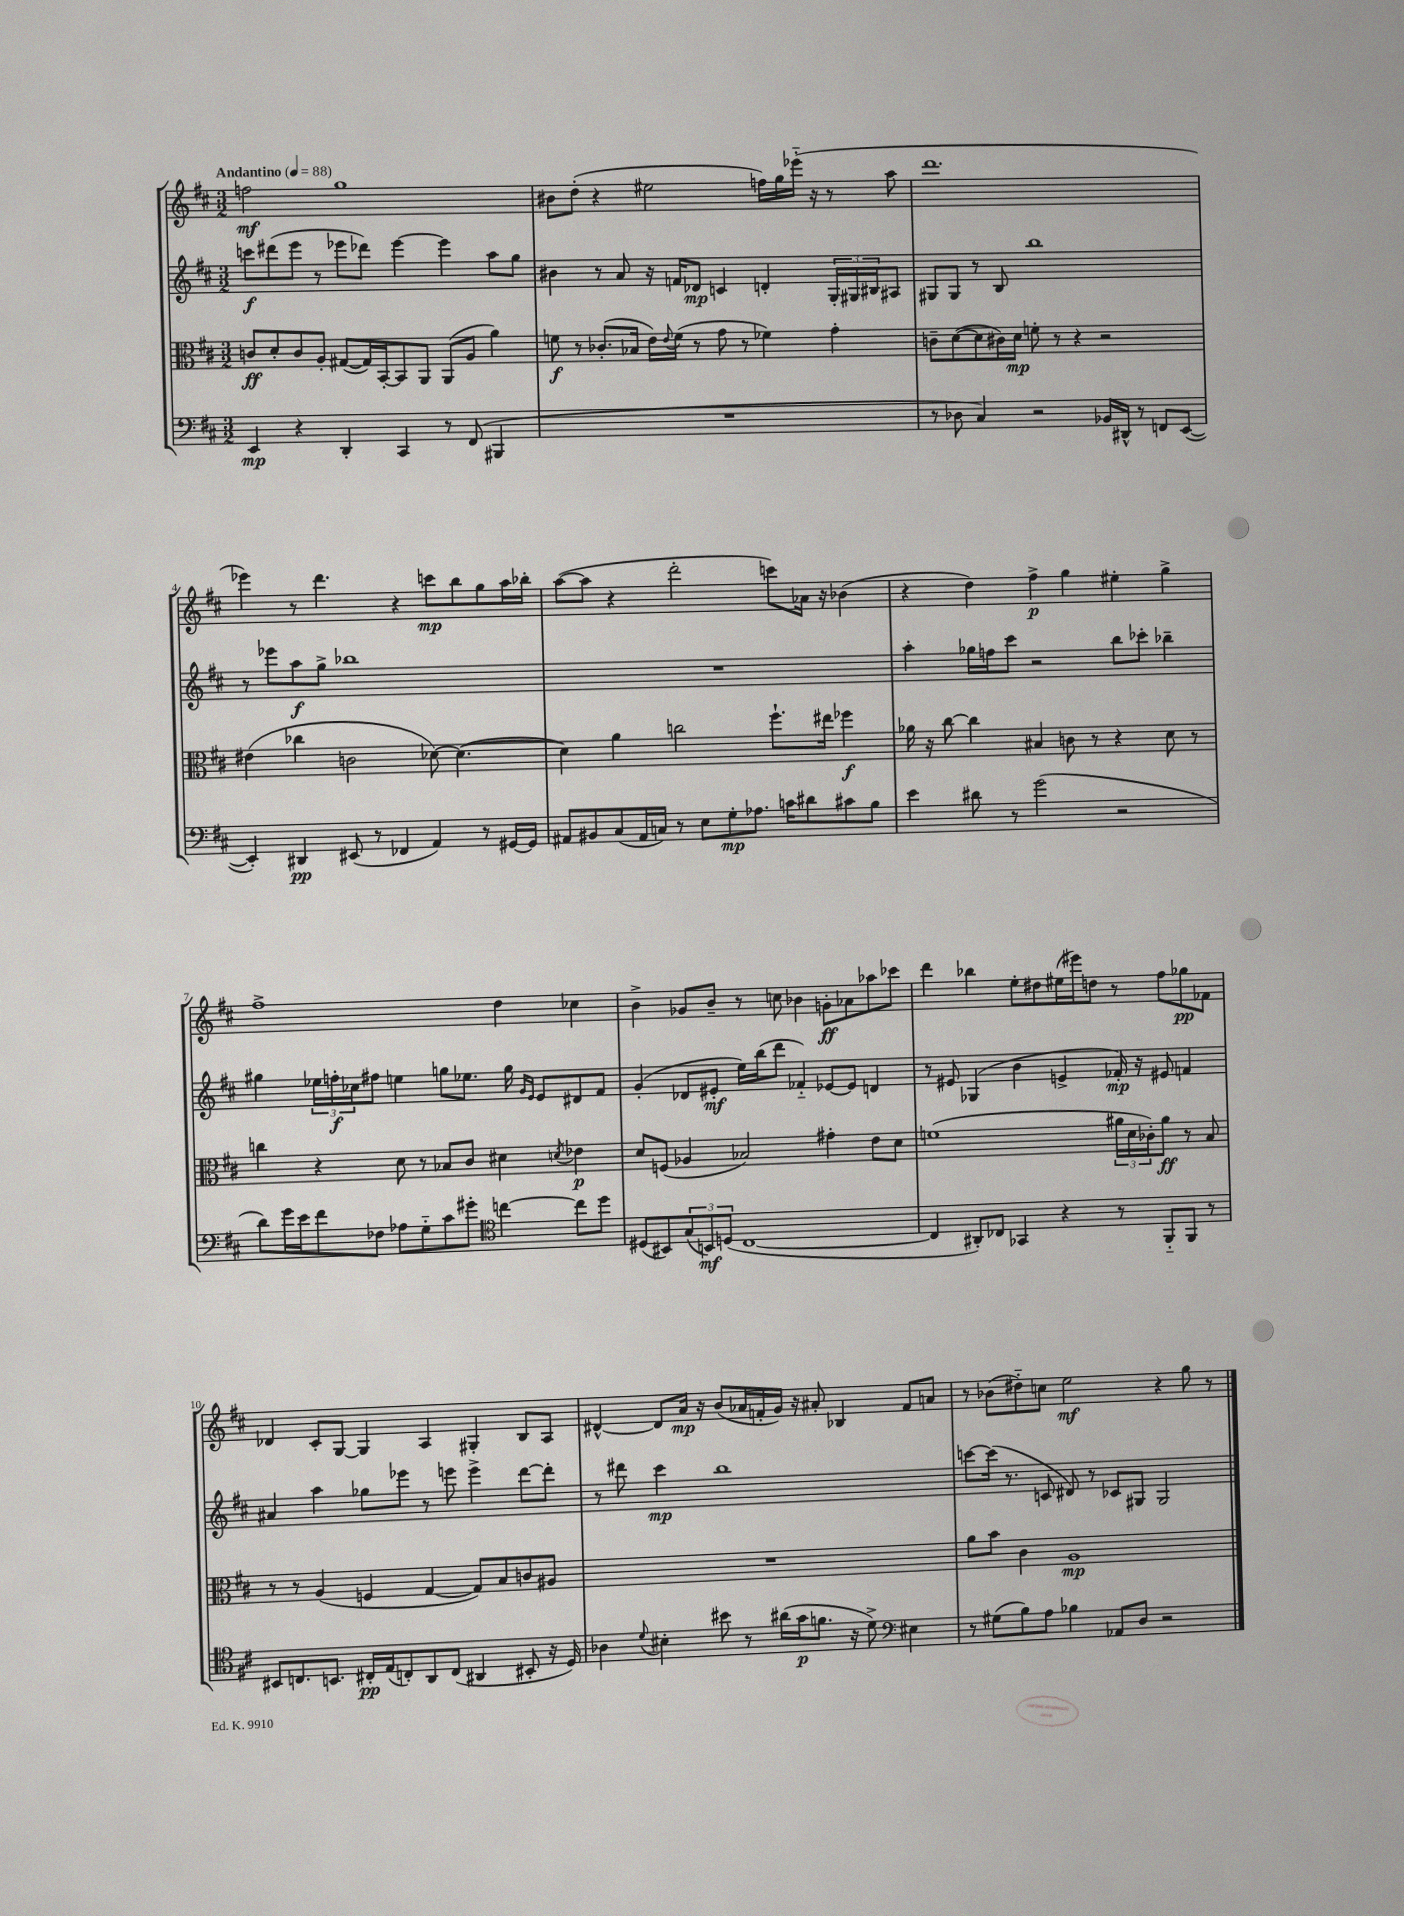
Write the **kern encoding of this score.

**kern	**kern	**kern	**kern
*staff4	*staff3	*staff2	*staff1
*clefF4	*clefC3	*clefG2	*clefG2
*k[f#c#]	*k[f#c#]	*k[f#c#]	*k[f#c#]
*M3/2	*M3/2	*M3/2	*M3/2
*MM88	*MM88	*MM88	*MM88
4EE/	8c/L	8ccc\L	2ff\
.	8d'/	(8ddd#\	.
4r	8c/	8eee\J	.
.	8A'/J	8r	.
4DD'/	([8G#/L	8eee-\L	1gg
.	16G#/]L)	8ddd-\J)	.
.	[16BB'/J	.	.
4CC#/	8BB/]	[4eee-\	.
.	8AA/J	.	.
8r	(8AA/L	4eee-\]	.
(8FF#/	8A/J	.	.
4BBB#/	4a\)	8aa\L	.
.	.	8gg\J	.
=	=	=	=
1.r	8f\	4b#\	8b#\L
.	8r	.	(8dd'\J
.	(8.c-'/L	8r	4r
.	.	8a/	.
.	16B-/Jk	.	.
.	16e\LL)	16r	2ee#\
.	8qqe/	.	.
.	(16f\JJ	16f/LK	.
.	8r	8d-/J	.
.	8g\	4c/	.
.	8r	.	.
.	4f-\)	4d'/	16ff\LL)
.	.	.	16gg\
.	.	.	(16eee-'~\JJ
.	.	.	16r
.	4g'\	24G'/LL	8r
.	.	24G#/	.
.	.	24B#/J	.
.	.	8A#/J	8aa\
=	=	=	=
8r	8c~\L	8G#/L	1.ddd
8D-\	([8d\	8G#/J	.
4C#/)	8d\]	8r	.
.	16c#\L)	8B/	.
.	16d\JJ	.	.
2r	8f'\	1bb	.
.	8r	.	.
.	4r	.	.
16BB-/LL	2r	.	.
16DD#^^/JJ	.	.	.
8r	.	.	.
8FF/L	.	.	.
([8EE/J	.	.	.
=	=	=	=
4EE'/])	(4e#\	8r	4eee-\)
.	.	8eee-\L	.
4DD#/	4cc-\	8aa\	8r
.	.	8gg^\J	4.ddd\
(8EE#/	2c\	1bb-	.
8r	.	.	.
4FF-/	.	.	4r
4AA/)	[8d-\)	.	8ccc\L
.	(4.d-\_	.	8bb\
8r	.	.	8gg\
[16GG#/LL	.	.	16aa\L
16GG#/]JJ	.	.	16bb-'\JJ
=	=	=	=
8AA#/L	4d-\])	1.r	([8aa\L
8BB#/	.	.	8aa\]J
(8C#/	4a\	.	4r
16AA#/L	.	.	.
16C/JJ)	.	.	.
8r	2cc\	.	2ddd'\
8E\L	.	.	.
8G'\	.	.	.
8.A-\J	.	.	.
.	8.ff#`\L	.	8ccc\L)
16c\LK	.	.	.
8d#\	.	.	16a-\Jk
.	16ee#\Jk	.	16r
8c#\	4ff-\	.	(4b-\
8B\J	.	.	.
=	=	=	=
4e\	16a-\	4aa'\	4r
.	16r	.	.
.	[8cc#\	.	.
8d#\	4cc#\]	16gg-\LL	4dd\)
.	.	16ff\J	.
8r	.	8ccc#\J	.
(2g\	4B#/	2r	4ff#^\
.	8c\	.	4gg\
.	8r	.	.
2r	4r	8bb\L	4ee#'\
.	.	8ccc-'\J	.
.	8d\	4bb-~\	4gg^\
.	8r	.	.
=	=	=	=
8d\L)	4cc\	4gg#\	1ff#^
16g\L	.	.	.
16e\J	.	.	.
8f#\	4r	24ee-\LL	.
.	.	24ff'\	.
.	.	24cc-\J	.
8F-\J	.	8ff#\J	.
8A-\L	8d\	4ee\	.
8G'~\	8r	.	.
8c#\	8B-/L	8gg\L	.
8g#'\J	8c#/J	8.ee-\J	.
*clefC4	*	*	*
[4cc\	4d#\	.	4dd\
.	.	16gg\	.
.	.	16qqg/LL	.
.	.	16qqe/JJ	.
.	.	8e/L	.
.	8qd/	.	.
8cc\]L	4e-\	8d#/	4cc-\
8dd\J	.	8f#/J	.
=	=	=	=
(8D#/L	8d/L	(4g'/	4b^\
8BB#/)	(8F/J	.	.
(12G/	4A-/	8d-/L	8g-/L
12BB/)	.	.	.
.	.	8e#'/J	8b~/J
(12D/J	.	.	.
[1C#	2B-/)	16ee\LL)	8r
.	.	(16bb\J	.
.	.	8ddd\J	8cc\
.	.	4f-'~/)	4b-\
.	4g#'\	[8e-/L	8g'\L
.	.	8e-/]J	8a-\
.	8e\L	4d/	8aa-\
.	8d\J	.	8ccc-\J
=	=	=	=
4C#/]	(1f	8r	4ddd\
.	.	8e#/	.
8AA#'/L)	.	(4G-/	4bb-\
8C-/J	.	.	.
4GG-/	.	4b\	8ee'\L
.	.	.	8dd#\
4r	.	4e^/	(16ee#\L
.	.	.	16eee#\J)
.	.	.	8dd\J
8r	24a#\LL	16f-'/)	8r
.	24d\	.	.
.	.	16r	.
.	24c-'\J)	.	.
8FF#'~/L	8a#\J	8e#/	8ff#\L
8FF#/J	8r	4f/	8gg-\
8r	8B/	.	8f-\J
=	=	=	=
8BB#/L	8r	4a#/	4d-/
8.C/	8r	.	.
.	(4A/	4aa\	8c#'/L
8.BB/J	.	.	.
.	.	.	[8G/J
16C#'/LL	4F/	8gg-\L	4G/]
(16E/J	.	.	.
8C'/)	.	8eee-\J	.
8AA/	[4G/	8r	4A/
(8C/J	.	8eee\	.
4AA#/	8G/]L)	4eee^\	4G#'/
.	8B/	.	.
8BB#'/	8c/	[8ddd\L	8B/L
16r	8A#/J	8ddd'\]J	8A/J
16D/)	.	.	.
=	=	=	=
4A-\	1.r	8r	[4d#^^/
.	.	8ddd#\	.
8qqd/	.	.	.
4B#'\	.	4ccc#\	8d#/]L
.	.	.	16a/Jk
.	.	.	16r
8b#\	.	1bb	(8b/L
8r	.	.	16a-/L
.	.	.	16f'/
(16a#\LL	.	.	16g/JJ)
16g\J	.	.	16r
8.f\J	.	.	8a#'/
.	.	.	4B-/
16r	.	.	.
8d^\)	.	.	.
*clefF4	*	*	*
4E#\	.	.	8f/L
.	.	.	8a/J
=	=	=	=
8r	8a\L	[8ccc\L	8r
(8G#\L	8b\J	(16ccc\]Jk	(8b-\L
.	.	8.r	.
8B\)	4c#\	.	8dd#'~\)
8A\J	.	8c/	8cc\J
4B-\	1A	8d#/)	2ee\
.	.	8r	.
8AA-/L	.	8c-/L	.
8D/J	.	8G#/J	.
2r	.	2G#/	4r
.	.	.	8gg\
.	.	.	8r
==	==	==	==
*-	*-	*-	*-
